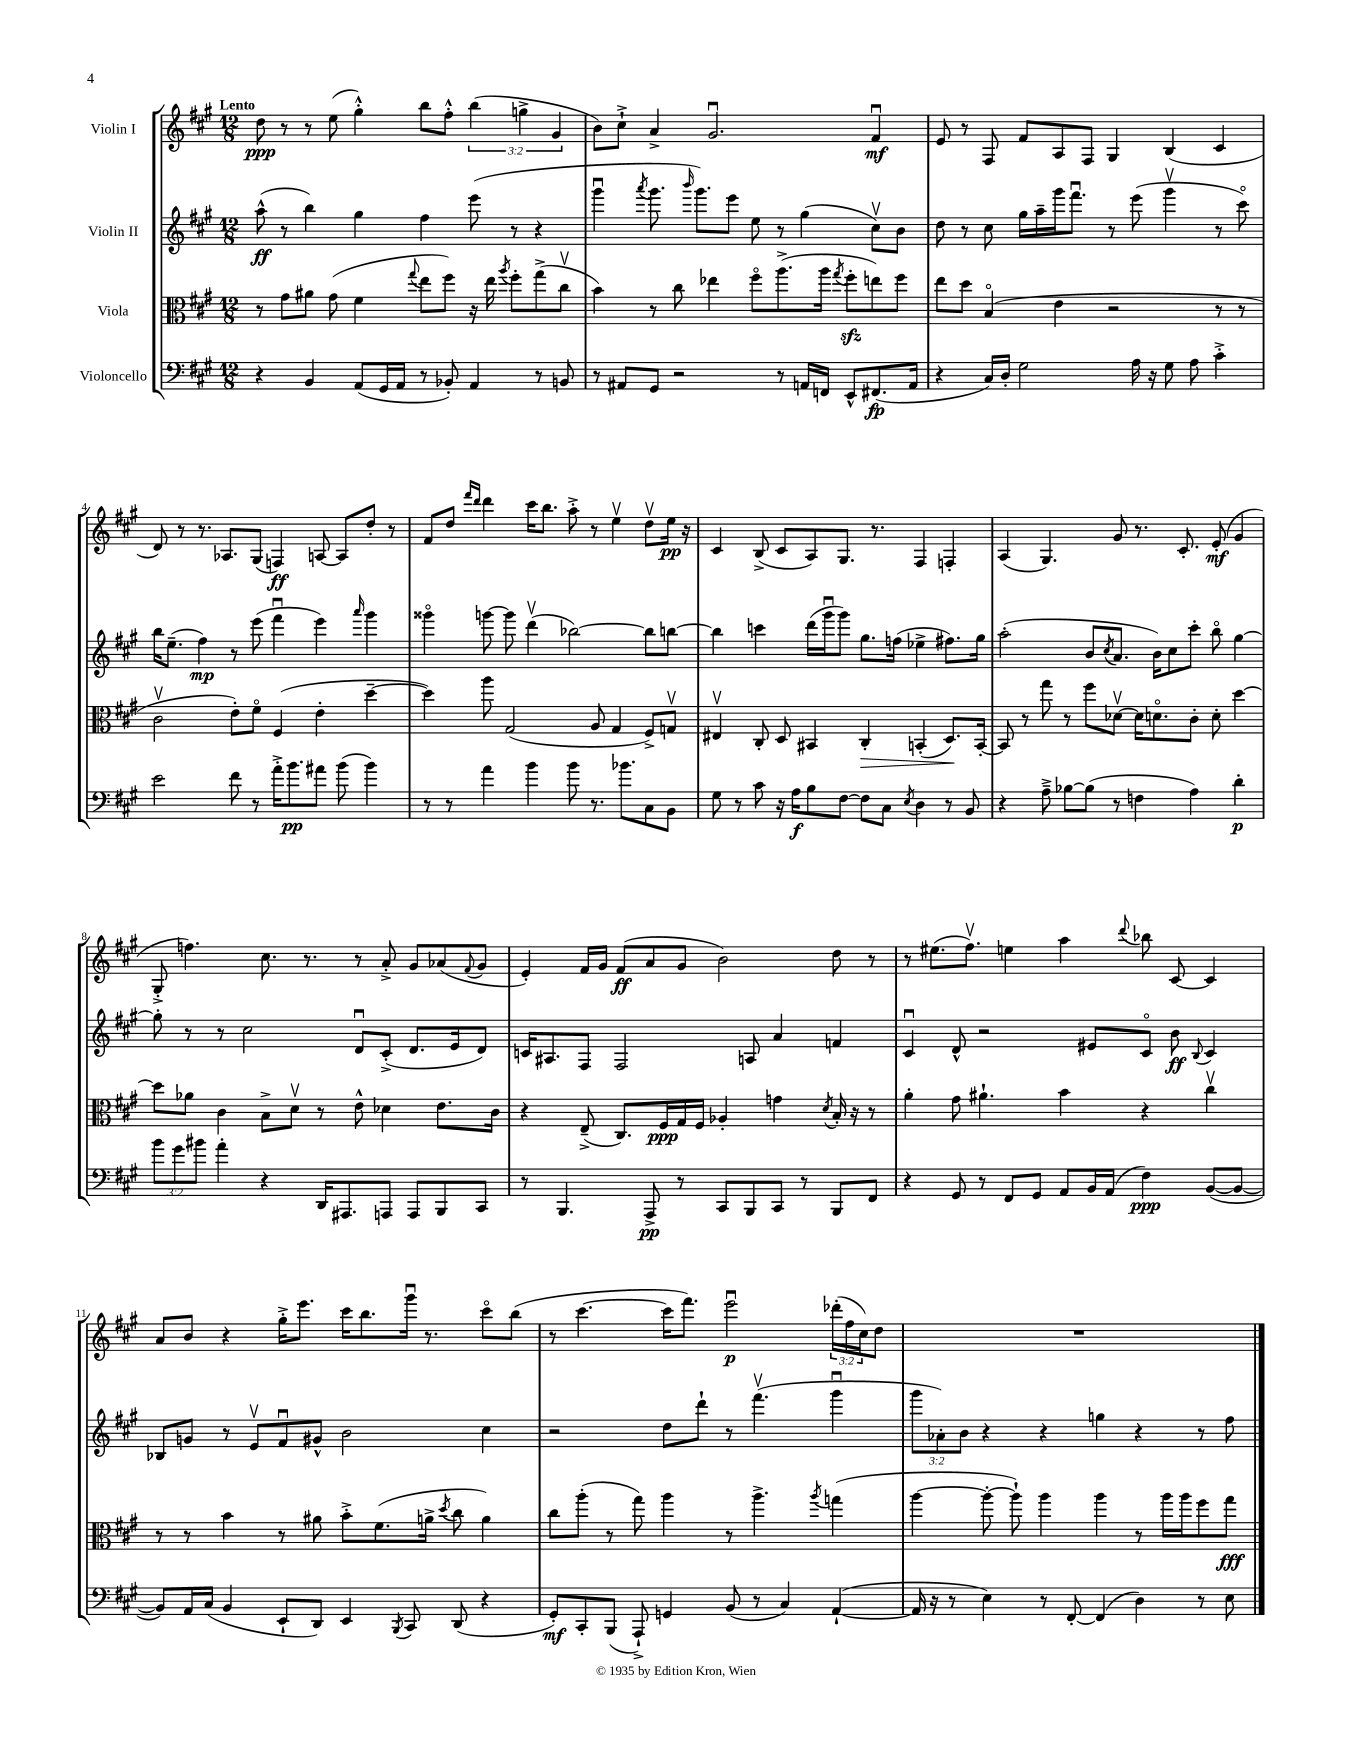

**kern	**dynam	**kern	**dynam	**kern	**dynam	**kern	**dynam
*part4	*part4	*part3	*part3	*part2	*part2	*part1	*part1
*staff4	*staff4	*staff3	*staff3	*staff2	*staff2	*staff1	*staff1
*I"Violoncello	*	*I"Viola	*	*I"Violin II	*	*I"Violin I	*
*clefF4	*	*clefC3	*	*clefG2	*	*clefG2	*
*k[f#c#g#]	*	*k[f#c#g#]	*	*k[f#c#g#]	*	*k[f#c#g#]	*
*M12/8	*	*M12/8	*	*M12/8	*	*M12/8	*
=1	=1	=1	=1	=1	=1	=1	=1
!	!	!	!	!	!	!LO:TX:a:B:t=Lento	!
4r	.	8r	.	(8aa^^\	ff	8dd\	ppp
.	.	8g#\L	.	8r	.	8r	.
4BB/	.	8a#X\J	.	4bb\)	.	8r	.
.	.	(8g#\	.	.	.	(8ee\	.
(8AA/L	.	4f#\	.	4gg#\	.	4gg#'^^\)	.
16GG#/L	.	.	.	.	.	.	.
16AA/JJ	.	.	.	.	.	.	.
.	.	8qqgg#/	.	.	.	.	.
8r	.	8ee\L	.	4ff#\	.	8bb\L	.
8BB-X'/)	.	8ff#\J)	.	.	.	8ff#'^^\J	.
4AA/	.	16r	.	(8eee\	.	(6bb\	.
.	.	16ee\	.	.	.	.	.
.	.	8qaa/	.	.	.	.	.
.	.	8ff#'\L	.	8r	.	.	.
.	.	.	.	.	.	6ggn^\	.
8r	.	(8gg#^\	.	4r	.	.	.
.	.	.	.	.	.	6g#/	.
8BBn/	.	8cc#v\J	.	.	.	.	.
=2	=2	=2	=2	=2	=2	=2	=2
8r	.	4b\)	.	4ggg#u\	.	8b\L)	.
8AA#X/L	.	.	.	.	.	8cc#`^\J	.
.	.	.	.	8qaaa/	.	.	.
8GG#/J	.	8r	.	8.ggg#\	.	4a^/	.
2r	.	8cc#\	.	.	.	.	.
.	.	.	.	16qqbbb/	.	.	.
.	.	.	.	8.ggg#\L)	.	.	.
.	.	4ee-X\	.	.	.	2.g#u/	.
.	.	.	.	8eee\J	.	.	.
.	.	8ff#\L	.	8ee\	.	.	.
8r	.	(8.aa^\	.	8r	.	.	.
16AAn/LL	.	.	.	(4gg#\	.	.	.
16FFn/JJ	.	16aa\Jk	.	.	.	.	.
.	.	8qgg#/	.	.	.	.	.
8EE^^/L	.	8ff#zz'\L	.	.	.	.	.
(8.FF#X/	fp	8een\)	.	8cc#v\L)	.	4f#u/	mf
.	.	8ff#\J	.	8b\J	.	.	.
16AA/Jk	.	.	.	.	.	.	.
=3	=3	=3	=3	=3	=3	=3	=3
4r	.	8ee\L	.	8dd\	.	8e/	.
.	.	8dd\J	.	8r	.	8r	.
16C#/LL)	.	(4B/	.	8cc#\	.	8F#/	.
16D'/JJ	.	.	.	.	.	.	.
2G#\	.	.	.	16gg#\LL	.	8f#/L	.
.	.	.	.	16aa~\	.	.	.
.	.	4e\	.	16ggg#\J	.	8A/	.
.	.	.	.	8.fff#u\J	.	.	.
.	.	.	.	.	.	8F#/J	.
.	.	2r	.	8r	.	4G#/	.
16A\	.	.	.	(8eee\	.	.	.
16r	.	.	.	.	.	.	.
8G#\	.	.	.	4ggg#v\	.	(4B/	.
8A\	.	.	.	.	.	.	.
4c#'^\	.	8r	.	8r	.	4c#/	.
.	.	8r	.	8ccc#\)	.	.	.
!!LO:LB:g=z
=4	=4	=4	=4	=4	=4	=4	=4
2e\	.	2c#v\	.	16bb\KL	.	8d/)	.
.	.	.	.	(8.ee~\J	.	.	.
.	.	.	.	.	.	8r	.
.	.	.	.	4ff#\)	mp	8.r	.
.	.	.	.	.	.	8.A-X/L	.
8f#\	.	8e'\L)	.	8r	.	.	.
8r	.	8f#\J	.	(8eee\	.	(8G#/J	.
16a'^\KL	.	(4F#/	.	4fff#u\	.	4Fn/)	ff
8.b\	pp	.	.	.	.	.	.
8a#X\J	.	4e'\	.	4eee\)	.	[8An/	.
(8b\	.	.	.	.	.	8A/L]	.
.	.	.	.	16qqaaa/	.	.	.
4b\)	.	[4dd~\	.	4ggg#\	.	8dd'/J	.
.	.	.	.	.	.	8r	.
=5	=5	=5	=5	=5	=5	=5	=5
8r	.	4dd\])	.	4ggg##X\	.	8f#/L	.
8r	.	.	.	.	.	8dd/J	.
.	.	.	.	.	.	16qqfff#/LL	.
.	.	.	.	.	.	16qqddd/JJ	.
4a\	.	8aa\	.	[8gggn\	.	4ddd\	.
.	.	(2G#/	.	8ggg\]	.	.	.
4b\	.	.	.	(4dddv\	.	16ccc#\KL	.
.	.	.	.	.	.	8.bb\J	.
8b\	.	.	.	[2bb-X\)	.	8aa'^\	.
8.r	.	8A/	.	.	.	8r	.
.	.	4G#/	.	.	.	4eev\	.
8.b-X\L	.	.	.	.	.	.	.
8C#\	.	8F#^/L)	.	8bb-\L]	.	8ddv\L	.
8BB\J	.	8Gnv/J	.	[8bbn\J	.	16ee\Jk	pp
.	.	.	.	.	.	16r	.
=6	=6	=6	=6	=6	=6	=6	=6
8G#\	.	4E#Xv/	.	4bb\]	.	4c#/	.
8r	.	.	.	.	.	.	.
8c#\	.	8C#'/	.	4cccn\	.	(8B^/	.
16r	.	8D/	.	.	.	8c#/L	.
16A\KL	f	.	.	.	.	.	.
8B\	.	4BB#X/	.	(16ddd\LL	.	8A/)	.
.	.	.	.	16ggg#u\J	.	.	.
[8F#\J	.	.	.	8ggg#\J)	.	8.G#/J	.
!	!	!	!LO:HP:b	!	!	!	!
8F#\L]	.	4C#'/	>	8.gg#\L	.	.	.
.	.	.	.	.	.	8.r	.
8C#\J	.	.	.	.	.	.	.
.	.	.	.	(16ffn\Jk	.	.	.
8qE/	.	.	.	.	.	.	.
4D\	.	(4BBn'/	.	4ee-X^\	.	4F#/	.
8r	.	8.D/L)	.	8.ff#X\L)	.	4Fn'/	.
8BB/	.	.	.	.	.	.	.
.	.	[16BB'/Jk	]	16gg#\Jk	.	.	.
=7	=7	=7	=7	=7	=7	=7	=7
4r	.	8BB/]	.	(2aa'\	.	(4A/	.
.	.	8r	.	.	.	.	.
8A~^\	.	8gg#\	.	.	.	4.G#/)	.
[8B-X\L	.	8r	.	.	.	.	.
(8B-\J]	.	8ff#\L	.	8b/L	.	.	.
.	.	.	.	8qcc#/	.	.	.
8r	.	[8d-Xv\J	.	8.a/J	.	8g#/	.
4Fn\	.	16d-\KL]	.	.	.	8.r	.
.	.	8.dn\	.	16b\KL)	.	.	.
.	.	.	.	8cc#\	.	.	.
.	.	.	.	.	.	8.c#'/	.
4A\)	.	8c#'\J	.	8ccc#'\J	.	.	.
.	.	8d'\	.	8bb\	.	(8e'/	mf
4d'\	p	[4dd\	.	[4gg#\	.	4g#/	.
!!LO:LB:g=z
=8	=8	=8	=8	=8	=8	=8	=8
12b\L	.	8dd\L]	.	8gg#'\]	.	8G#'^/	.
12g#\	.	.	.	.	.	.	.
.	.	8a-X\J	.	8r	.	4.ffn\)	.
12b#X\J	.	.	.	.	.	.	.
4a'\	.	4c#\	.	8r	.	.	.
.	.	.	.	2cc#\	.	.	.
4r	.	8B^\L	.	.	.	8.cc#\	.
.	.	8dv\J	.	.	.	.	.
.	.	.	.	.	.	8.r	.
16DD/KL	.	8r	.	.	.	.	.
8.AAA#X/	.	.	.	.	.	.	.
.	.	8e^^\	.	8du/L	.	8r	.
8AAAn/J	.	4d-X\	.	(8c#'^/J	.	8a'^/	.
8AAA/L	.	.	.	8.d/L	.	8g#/L	.
8BBB/	.	8.e\L	.	.	.	(8a-X/	.
.	.	.	.	16e/k	.	.	.
.	.	.	.	.	.	8qqf#/	.
8CC#/J	.	.	.	8d/J)	.	8g#/J	.
.	.	16c#\Jk	.	.	.	.	.
=9	=9	=9	=9	=9	=9	=9	=9
8r	.	4r	.	16cn/KL	.	4e'/)	.
.	.	.	.	8.A#X/	.	.	.
4.BBB/	.	.	.	.	.	.	.
.	.	(8E~^/	.	8F#/J	.	16f#/LL	.
.	.	.	.	.	.	16g#/JJ	.
.	.	8.C#/L)	.	2F#/	.	(8f#/L	ff
8AAA^/	pp	.	.	.	.	8a/	.
.	.	16F#/L	ppp	.	.	.	.
8r	.	16G#/	.	.	.	8g#/J	.
.	.	16F#/JJ	.	.	.	.	.
8CC#/L	.	4A-X'/	.	.	.	2b\)	.
8BBB/	.	.	.	8An/	.	.	.
8CC#/J	.	4gn\	.	4a/	.	.	.
8r	.	.	.	.	.	.	.
.	.	8qd/	.	.	.	.	.
8BBB/L	.	16B'/	.	4fn/	.	8dd\	.
.	.	16r	.	.	.	.	.
8FF#/J	.	8r	.	.	.	8r	.
=10	=10	=10	=10	=10	=10	=10	=10
4r	.	4a'\	.	4c#u/	.	8r	.
.	.	.	.	.	.	(8.ee#X\L	.
8GG#/	.	8g#\	.	8d^^/	.	.	.
.	.	.	.	.	.	8.ff#v\J)	.
8r	.	4.a#X`\	.	2r	.	.	.
8FF#/L	.	.	.	.	.	4een\	.
8GG#/J	.	.	.	.	.	.	.
8AA/L	.	4b\	.	.	.	4aa\	.
16BB/L	.	.	.	8e#X/L	.	.	.
(16AA/JJ	.	.	.	.	.	.	.
.	.	.	.	.	.	8qqddd/	.
4F#\)	ppp	4r	.	8c#/J	.	8bb-X\	.
.	.	.	.	8b\	ff	[8c#/	.
.	.	.	.	8qqB/	.	.	.
([8BB/L	.	4cc#v\	.	4c#/	.	4c#/]	.
8BB/J_	.	.	.	.	.	.	.
!!LO:LB:g=z
=11	=11	=11	=11	=11	=11	=11	=11
8BB/L])	.	8r	.	8B-X/L	.	8a/L	.
16AA/L	.	8r	.	8gn/J	.	8b/J	.
(16C#/JJ	.	.	.	.	.	.	.
4BB/	.	4b\	.	8r	.	4r	.
.	.	.	.	8ev/L	.	.	.
8EE`/L	.	8r	.	8f#u/	.	16gg#'^\KL	.
.	.	.	.	.	.	8.eee\J	.
8DD/J)	.	8a#X\	.	8g#X^^/J	.	.	.
4EE/	.	8b'^\L	.	2b\	.	16ccc#\KL	.
.	.	.	.	.	.	8.bb\	.
.	.	(8.f#\	.	.	.	.	.
8qBBB/	.	.	.	.	.	.	.
8CC#/	.	.	.	.	.	16ggg#u\Jk	.
.	.	16an^\Jk	.	.	.	8.r	.
.	.	8qdd/	.	.	.	.	.
(8DD/	.	8cc#\	.	.	.	.	.
4r	.	4a\)	.	4cc#\	.	8ccc#\L	.
.	.	.	.	.	.	(8bb\J	.
=12	=12	=12	=12	=12	=12	=12	=12
8GG#'/L)	mf	8cc#\L	.	2r	.	8r	.
8CC#'/	.	(8aa'\J	.	.	.	[4.ccc#\	.
(8BBB/J	.	8r	.	.	.	.	.
8AAA`^/)	.	8gg#\)	.	.	.	.	.
4GGn/	.	4aa\	.	8dd\L	.	16ccc#\KL]	.
.	.	.	.	.	.	8.fff#\J)	.
.	.	.	.	8ddd`\J	.	.	.
(8BB/	.	8r	.	8r	.	2eeeu\	p
8r	.	4.aa^\	.	(4.fff#v\	.	.	.
4C#/)	.	.	.	.	.	.	.
.	.	8qaa/	.	.	.	.	.
([4AA`/	.	(4ggn\	.	4ggg#u\	.	(24ddd-X'\LL	.
.	.	.	.	.	.	24ff#\	.
.	.	.	.	.	.	24cc#\J)	.
.	.	.	.	.	.	8dd\J	.
=13	=13	=13	=13	=13	=13	=13	=13
16AA/]	.	[4aa\	.	12ggg#\L	.	1.r	.
16r	.	.	.	.	.	.	.
.	.	.	.	12a-X'\)	.	.	.
8r	.	.	.	.	.	.	.
.	.	.	.	12b\J	.	.	.
4E\)	.	8aa'\_	.	4r	.	.	.
.	.	8aa`\])	.	.	.	.	.
8r	.	4aa\	.	4r	.	.	.
[8FF#'/	.	.	.	.	.	.	.
(4FF#/]	.	4aa\	.	4ggn\	.	.	.
4D\)	.	8r	.	4r	.	.	.
.	.	16aa\LL	.	.	.	.	.
.	.	16aa\J	.	.	.	.	.
8r	.	8ff#\	.	8r	.	.	.
8E\	.	8gg#\J	fff	8ff#\	.	.	.
==	==	==	==	==	==	==	==
*-	*-	*-	*-	*-	*-	*-	*-
